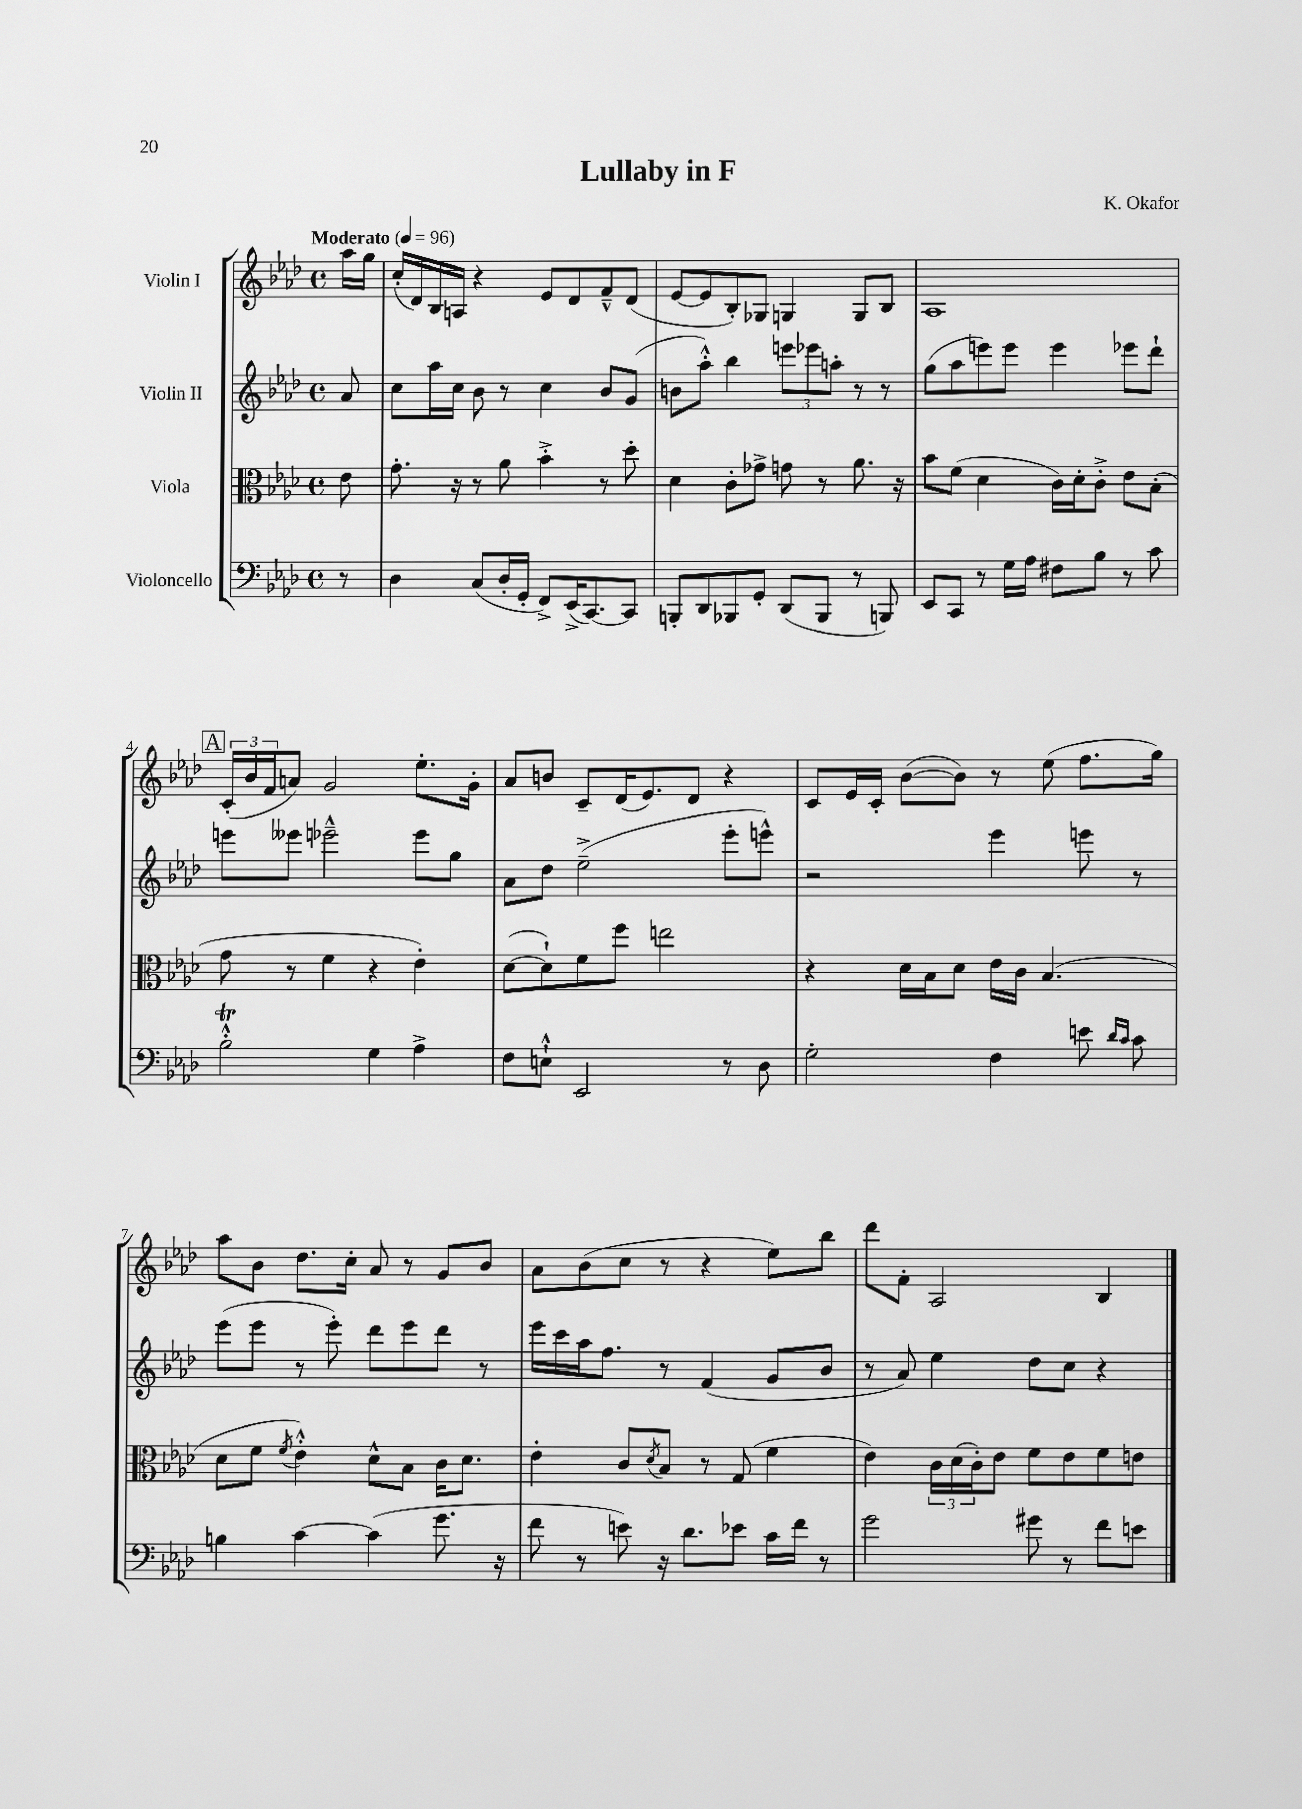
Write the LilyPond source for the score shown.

\header { title = "Lullaby in F" composer = "K. Okafor" }
<<
\new StaffGroup <<
\new Staff = "s0" \with { instrumentName = "Violin I" } {
    \clef treble \key aes \major \defaultTimeSignature \time 4/4 \partial 8 \tempo "Moderato" 4 = 96
    aes''16 g''16 |
    c''16-.( des'16) bes16 a16 r4 ees'8 des'8 f'8---^ des'8( |
    ees'8~ ees'8 bes8-.) ges8 g4 g8 bes8 |
    aes1 |
    \mark \markup { \box "A" } \tuplet 3/2 { c'16-.( bes'16 f'16 } a'8) g'2 ees''8.-. g'16-. |
    aes'8 b'8 c'8-- des'16( ees'8.) des'8 r4 |
    c'8 ees'16 c'16-. bes'8~( bes'8) r8 ees''8( f''8. g''16) |
    aes''8 bes'8 des''8. c''16-. aes'8 r8 g'8 bes'8 |
    aes'8 bes'8( c''8 r8 r4 ees''8) bes''8 |
    des'''8 f'8-. aes2 bes4 \bar "|." |
}
\new Staff = "s1" \with { instrumentName = "Violin II" } {
    \clef treble \key aes \major \defaultTimeSignature \time 4/4 \partial 8
    aes'8 |
    c''8 aes''16 c''16 bes'8 r8 c''4 bes'8 g'8( |
    b'8 aes''8-.-^) bes''4 \tuplet 3/2 { e'''8 ees'''8 a''8-. } r8 r8 |
    g''8( aes''8 e'''8) e'''8 e'''4 ees'''8 des'''8-! |
    \mark \markup { \box "A" } e'''8 eeses'''8 ees'''2---^ ees'''8 g''8 |
    aes'8 des''8 ees''2--->( ees'''8-. e'''8-^) |
    r2 ees'''4 e'''8 r8 |
    ees'''8( ees'''8 r8 ees'''8-.) des'''8 ees'''8 des'''8 r8 |
    ees'''16 c'''16 aes''16 f''8. r8 f'4( g'8 bes'8 |
    r8 aes'8) ees''4 des''8 c''8 r4 \bar "|." |
}
\new Staff = "s2" \with { instrumentName = "Viola" } {
    \clef alto \key aes \major \defaultTimeSignature \time 4/4 \partial 8
    ees'8 |
    g'8.-. r16 r8 aes'8 bes'4-.-> r8 des''8-. |
    des'4 c'8-. ges'8-> g'8 r8 aes'8. r16 |
    bes'8 f'8( des'4 c'16) des'16-. c'8-.-> ees'8 bes8-.( |
    \mark \markup { \box "A" } g'8 r8 f'4 r4 ees'4-.) |
    des'8~( des'8-!) f'8 f''8 e''2 |
    r4 des'16 bes16 des'8 ees'16 c'16 bes4.( |
    des'8 f'8 \acciaccatura { f'8 } ees'4-.-^) des'8-^ bes8 c'16 des'8. |
    ees'4-. c'8 \acciaccatura { des'8 } bes8 r8 g8( f'4 |
    ees'4) \tuplet 3/2 { c'16 des'16( c'16-.) } ees'8 f'8 ees'8 f'8 e'8 \bar "|." |
}
\new Staff = "s3" \with { instrumentName = "Violoncello" } {
    \clef bass \key aes \major \defaultTimeSignature \time 4/4 \partial 8
    r8 |
    des4 c8( des16-. g,16-. f,8->) ees,16->( c,8.~) c,8 |
    b,,8-. des,8 bes,,8 g,8-. des,8( bes,,8 r8 b,,8) |
    ees,8 c,8 r8 g16 aes16 fis8 bes8 r8 c'8 |
    \mark \markup { \box "A" } bes2-.-^\trill g4 aes4-> |
    f8 e8-!-^ ees,2 r8 des8 |
    g2-. f4 e'8 \grace { des'16 c'16 } c'8 |
    b4 c'4~ c'4( g'8. r16 |
    f'8 r8 e'8) r16 des'8. ees'8 c'16 f'16 r8 |
    g'2 gis'8 r8 f'8 e'8 \bar "|." |
}
>>
>>
